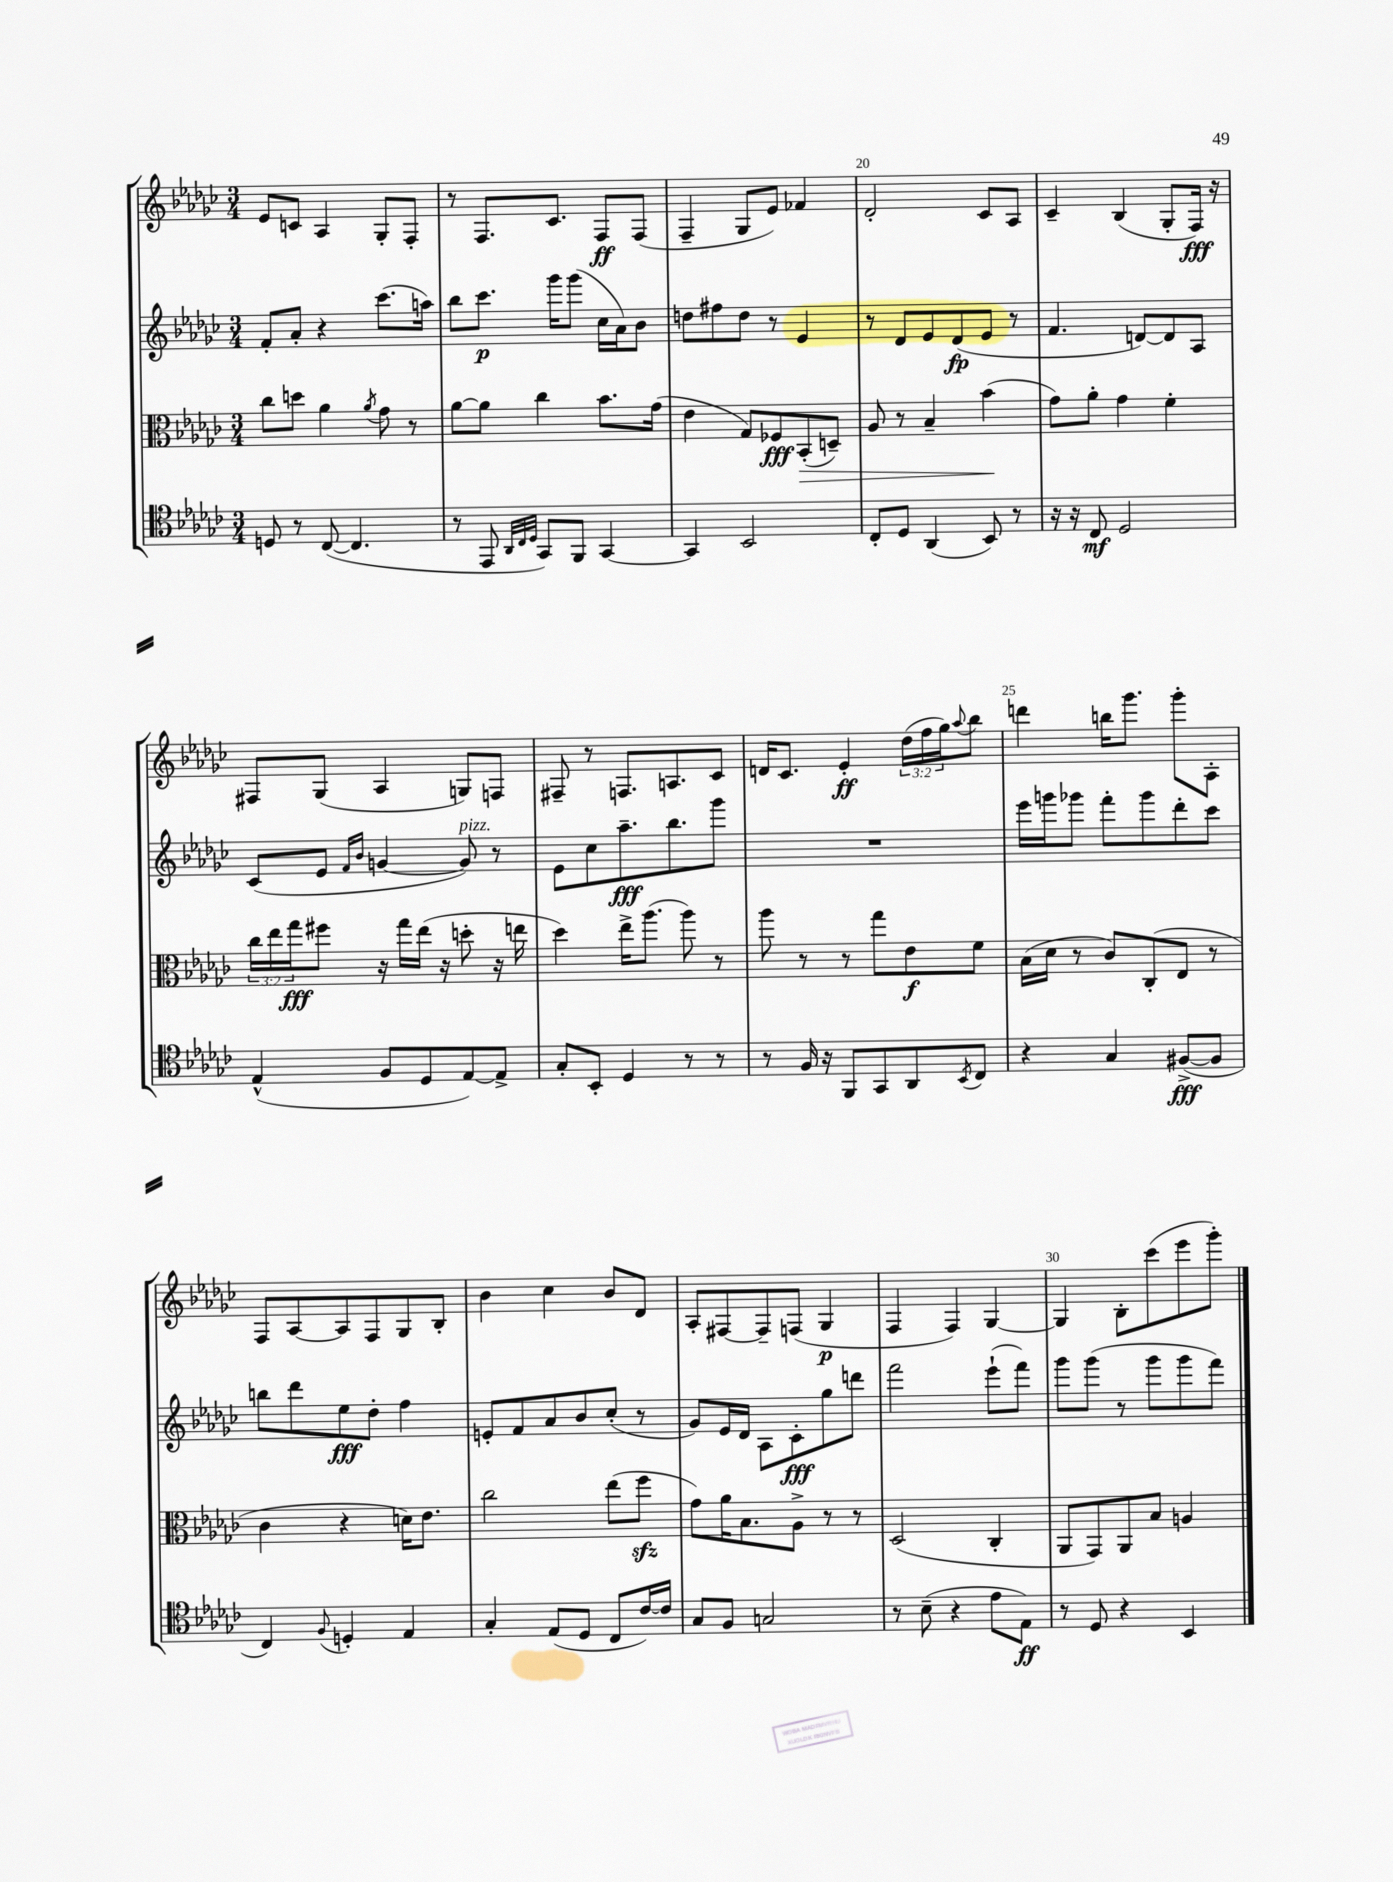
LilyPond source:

<<
\new StaffGroup <<
\new Staff = "s0" {
    \clef treble \key ges \major \numericTimeSignature \time 3/4 \override Staff.TupletNumber.text = #tuplet-number::calc-fraction-text
    ees'8 c'8 aes4 ges8-. f8-. |
    r8 f8. ces'8. f8\ff f8( |
    f4-- ges8 ees'8) fes'4 |
    des'2-. ces'8 aes8 |
    ces'4-- bes4( ges8-. f16\fff) r16 |
    fis8 ges8( aes4 g8) f8 |
    fis8-- r8 f8. a8. ces'8 |
    d'16 ces'8. ees'4-.\ff \tuplet 3/2 { des''16( f''16 ges''16) } \appoggiatura { aes''8 } bes''8 |
    d'''4 b''16 ges'''8. ges'''8-. aes8-. |
    f8 aes8~ aes8 f8 ges8 bes8-. |
    bes'4 ces''4 bes'8 des'8 |
    aes8-. fis8~ fis8-- f8( ges4\p |
    f4 f4) ges4~ |
    ges4 bes8-. ces'''8( ees'''8 ges'''8-.) \bar "|." |
}
\new Staff = "s1" {
    \clef treble \key ges \major \numericTimeSignature \time 3/4
    f'8-. aes'8-. r4 ces'''8.( a''16) |
    bes''8 ces'''8.\p ges'''16 ges'''8( ces''16 aes'16) bes'8 |
    d''8 fis''8 d''8 r8 ees'4 |
    r8 des'8 ees'8 des'8\fp( ees'8 r8 |
    f'4. d'8~) d'8 aes8 |
    ces'8( ees'8 \grace { f'16 bes'16 } g'4~ g'8^\markup { \italic "pizz." }) r8 |
    ees'8 ces''8 aes''8.--\fff bes''8. ges'''8 |
    R2. |
    ees'''16 g'''16 ges'''8 f'''8-. ges'''8 des'''8-. ces'''8 |
    b''8 des'''8 ees''8\fff des''8-. f''4 |
    e'8-. f'8 aes'8 bes'8 ces''8-.( r8 |
    ges'8) ees'16 des'16 aes8 ces'8-.\fff ges''8 d'''8 |
    f'''2 ees'''8-!( f'''8) |
    ges'''8 ges'''8( r8 ges'''8 ges'''8 f'''8) \bar "|." |
}
\new Staff = "s2" {
    \clef alto \key ges \major \numericTimeSignature \time 3/4 \override Staff.TupletNumber.text = #tuplet-number::calc-fraction-text
    ces''8 d''8 aes'4 \acciaccatura { aes'8 } ges'8 r8 |
    aes'8~ aes'8 ces''4 bes'8. ges'16( |
    ees'4 ges8) fes8\fff bes,8-.\>( d8--) |
    aes8 r8 bes4-- bes'4\!( |
    ges'8) aes'8-. ges'4 f'4-. |
    \tuplet 3/2 { ces''16 ees''16 ges''16\fff } fis''8 r16 ges''16 ees''16( r16 d''8-. r16 e''16 |
    des''4) ees''16-> aes''8.( aes''8) r8 |
    aes''8 r8 r8 ges''8 ees'8\f f'8 |
    bes16( des'16 r8 ces'8) ces8-.( ees8 r8 |
    ces'4 r4 d'16) ees'8. |
    ces''2 ees''8( f''8\sfz |
    ges'8) aes'16 bes8. aes8-> r8 r8 |
    des2( ces4-. |
    aes,8 ges,8) aes,8 bes8 a4 \bar "|." |
}
\new Staff = "s3" {
    \clef tenor \key ges \major \numericTimeSignature \time 3/4
    d8 r8 ces8~( ces4. |
    r8 ees,8 \grace { aes,32 ces32 des32 } ges,8) f,8 ges,4~ |
    ges,4 bes,2 |
    ces8-. des8 aes,4( bes,8) r8 |
    r16 r16 ces8\mf des2 |
    ees4-^( f8 des8 ees8~) ees8-> |
    ges8-. bes,8-. des4 r8 r8 |
    r8 f16 r16 f,8 ges,8 aes,8 \acciaccatura { bes,8 } ces8 |
    r4 ges4 fis8~->\fff( fis8 |
    ces4) \appoggiatura { f8 } d4-. ees4 |
    ges4-. ees8( des8 ces8 ces'16~) ces'16 |
    ges8 f8 g2 |
    r8 bes8--( r4 ees'8 ees8\ff) |
    r8 des8 r4 bes,4 \bar "|." |
}
>>
>>
\layout { \context { \Score currentBarNumber = #17 \override BarNumber.break-visibility = ##(#f #t #t) barNumberVisibility = #(every-nth-bar-number-visible 5) } }
